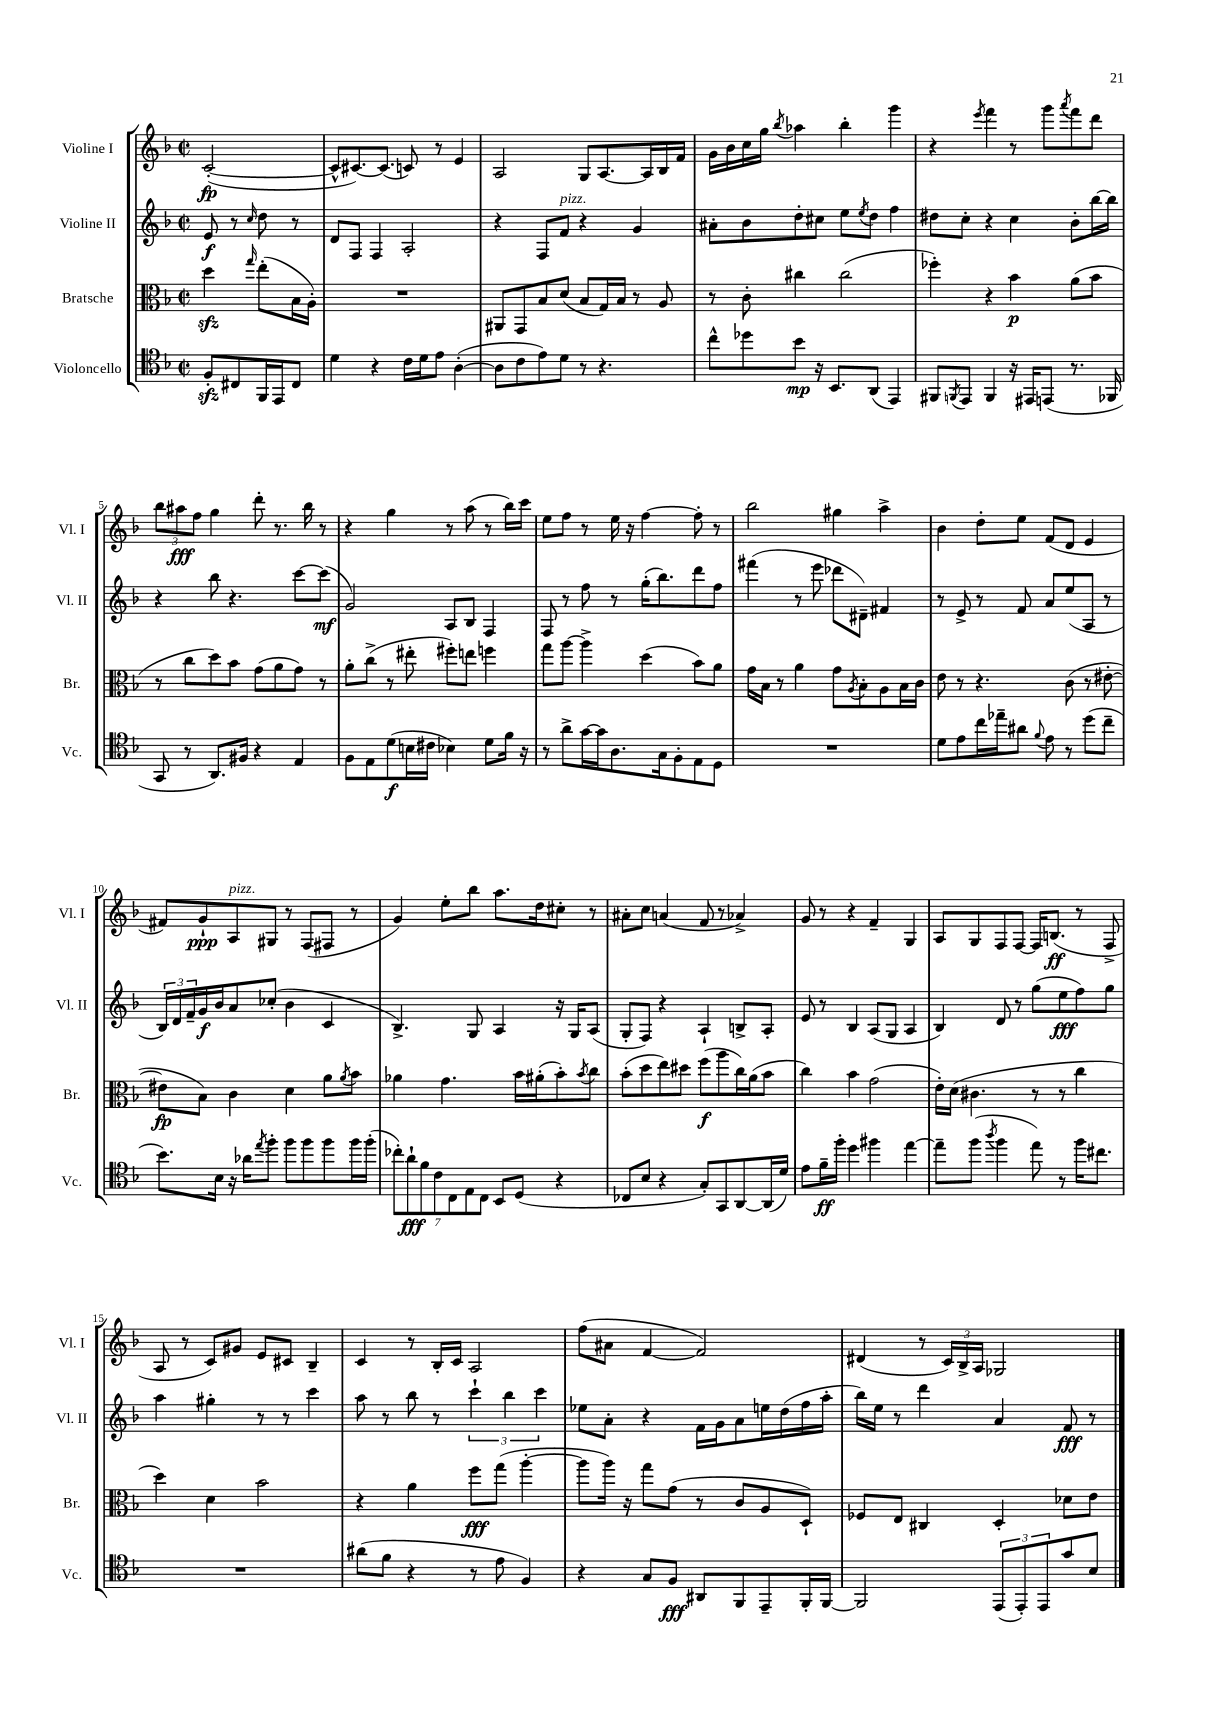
<<
\new StaffGroup <<
\new Staff = "s0" \with { instrumentName = "Violine I" shortInstrumentName = "Vl. I" } {
    \clef treble \key f \major \defaultTimeSignature \time 2/2 \partial 2
    c'2~-.\fp( |
    c'8-^ cis'8.~) cis'8.( c'8) r8 e'4 |
    a2 g8 a8.~ a16 bes16 f'16 |
    g'16 bes'16 c''16 g''16 \acciaccatura { bes''8 } aes''4 bes''4-. g'''4 |
    r4 \acciaccatura { e'''8 } f'''4 r8 g'''8 \acciaccatura { a'''8 } f'''8 d'''8 |
    \tuplet 3/2 { bes''8 ais''8\fff f''8 } g''4 d'''8-. r8. bes''16 r8 |
    r4 g''4 r8 a''8( r8 bes''16) c'''16 |
    e''8 f''8 r8 e''16 r16 f''4~ f''8-. r8 |
    bes''2 gis''4 a''4-> |
    bes'4 d''8-. e''8 f'8( d'8 e'4 |
    fis'8) g'8-!\ppp a8^\markup { \italic "pizz." } gis8 r8 f8( fis8 r8 |
    g'4) e''8-. bes''8 a''8. d''16 cis''8-. r8 |
    ais'8-. c''8 a'4( f'8 r8 aes'4->) |
    g'8 r8 r4 f'4-- g4 |
    a8 g8 f8 f8~ f16 b8.\ff( r8 f8-> |
    a8 r8 c'8) gis'8 e'8 cis'8 bes4-- |
    c'4 r8 bes16-. c'16 a2 |
    f''8( ais'8 f'4~ f'2) |
    dis'4( r8 \tuplet 3/2 { c'16) bes16-> a16 } ges2 \bar "|." |
}
\new Staff = "s1" \with { instrumentName = "Violine II" shortInstrumentName = "Vl. II" } {
    \clef treble \key f \major \defaultTimeSignature \time 2/2 \partial 2
    e'8\f r8 \grace { c''16 } d''8 r8 |
    d'8 f8 f4 a2-. |
    r4 f8 f'8^\markup { \italic "pizz." } r4 g'4 |
    ais'8-. bes'8 d''8-. cis''8 e''8 \acciaccatura { e''8 } d''8 f''4 |
    dis''8 c''8-. r4 c''4 bes'8-. bes''16~ bes''16 |
    r4 bes''8 r4. c'''8~ c'''8\mf( |
    g'2) a8 bes8 f4 |
    f8 r8 f''8 r8 g''16-.( bes''8.) d'''8 f''8 |
    fis'''4( r8 e'''8 des'''8 dis'8--) fis'4 |
    r8 e'8-> r8 f'8 a'8 e''8( a8 r8 |
    \tuplet 3/2 { bes16) d'16 f'16-- } g'16\f bes'16 a'8 ces''8-.( bes'4 c'4 |
    bes4.->) g8 a4 r16 g16 a8( |
    g8-. f8) r4 a4-! b8-> a8-. |
    e'8 r8 bes4 a8( g8 a4 |
    bes4) d'8 r8 g''8( e''8\fff f''8) g''8 |
    a''4 gis''4-. r8 r8 c'''4 |
    a''8 r8 bes''8 r8 \tuplet 3/2 { c'''4-! bes''4 c'''4 } |
    ees''8 a'8-. r4 f'16 g'16 a'8 e''16 d''16( f''16 a''16-. |
    bes''16) e''16 r8 d'''4 a'4 f'8\fff r8 \bar "|." |
}
\new Staff = "s2" \with { instrumentName = "Bratsche" shortInstrumentName = "Br." } {
    \clef alto \key f \major \defaultTimeSignature \time 2/2 \partial 2
    d''4\sfz \grace { g''16 } e''8-.( bes16 a16-.) |
    R1 |
    ais,8 g,8 bes8 d'8( bes8 g16) bes16 r8 a8 |
    r8 c'8-. cis''4 cis''2( |
    fes''4-.) r4 bes'4\p a'8( bes'8 |
    r8 c''8 d''8) bes'8 g'8( a'8 g'8) r8 |
    a'8-. c''8->( r8 eis''8-. fis''8-.) e''8 f''4 |
    g''8 a''8~ a''4-> d''4( bes'8) a'8 |
    g'16 bes16 r8 a'4 g'8 \acciaccatura { a8 } bes8-. a8 bes16 c'16 |
    e'8 r8 r4. c'8( r8 eis'8~-. |
    eis'8\fp bes8) c'4 d'4 a'8 \acciaccatura { a'8 } bes'8 |
    aes'4 g'4. bes'16 ais'16-.( bes'8-.) \acciaccatura { bes'8 } c''8 |
    bes'8-.( d''8 e''8) dis''8 f''8\f( a''8 c''16) a'16( bes'8 |
    c''4) bes'4 g'2( |
    e'16-.) d'16( cis'4. r8 r8 c''4 |
    d''4) d'4 bes'2 |
    r4 a'4 f''8\fff g''8( a''4~-. |
    a''8 a''16) r16 g''8 g'8( r8 c'8 a8 d8-!) |
    fes8 e8 cis4 d4-. des'8 e'8 \bar "|." |
}
\new Staff = "s3" \with { instrumentName = "Violoncello" shortInstrumentName = "Vc." } {
    \clef tenor \key f \major \defaultTimeSignature \time 2/2 \partial 2
    f8-.\sfz cis8 f,16 e,16 cis8 |
    d'4 r4 c'16 d'16 e'8 a4~-.( |
    a8 c'8 e'8) d'8 r8 r4. |
    c''8-^ des''8 bes'8\mp r16 bes,8. a,8( e,4) |
    fis,8 \acciaccatura { f,8 } e,8 f,4 r16 eis,16 e,8( r8. fes,16 |
    g,8 r8 a,8.) fis16 r4 e4 |
    f8 e8 d'8\f( b16 cis'16 bes4) d'8 f'16 r16 |
    r8 a'8-> g'16~ g'16 a8. g16 f8-. e8 d8 |
    R1 |
    d'8 e'8 c''16 ees''16-- ais'8 \appoggiatura { f'8 } e'8 r8 d''8( c''8-- |
    bes'8.) bes16 r16 aes'16 \acciaccatura { e''8 } f''8-. f''8 f''8 f''8 f''16 f''16-.( |
    \tuplet 7/4 { ces''8-.) a'8-!\fff f'8 c'8 c8 e8 c8 } bes,8 d8( r4 |
    ces8 bes8 r4 g8-.) g,8 a,8~ a,16( d'16) |
    e'8 f'16--\ff f''16-. d''4 fis''4 e''4~ |
    e''8-- f''8( \acciaccatura { a''8 } f''4 e''8) r8 f''16 cis''8. |
    R1 |
    ais'8( f'8 r4 r8 e'8 f4) |
    r4 g8 f8\fff ais,8 f,8 e,8-- f,16-. f,16~ |
    f,2 \tuplet 3/2 { e,8( e,8-.) e,8 } g'8 bes8 \bar "|." |
}
>>
>>
